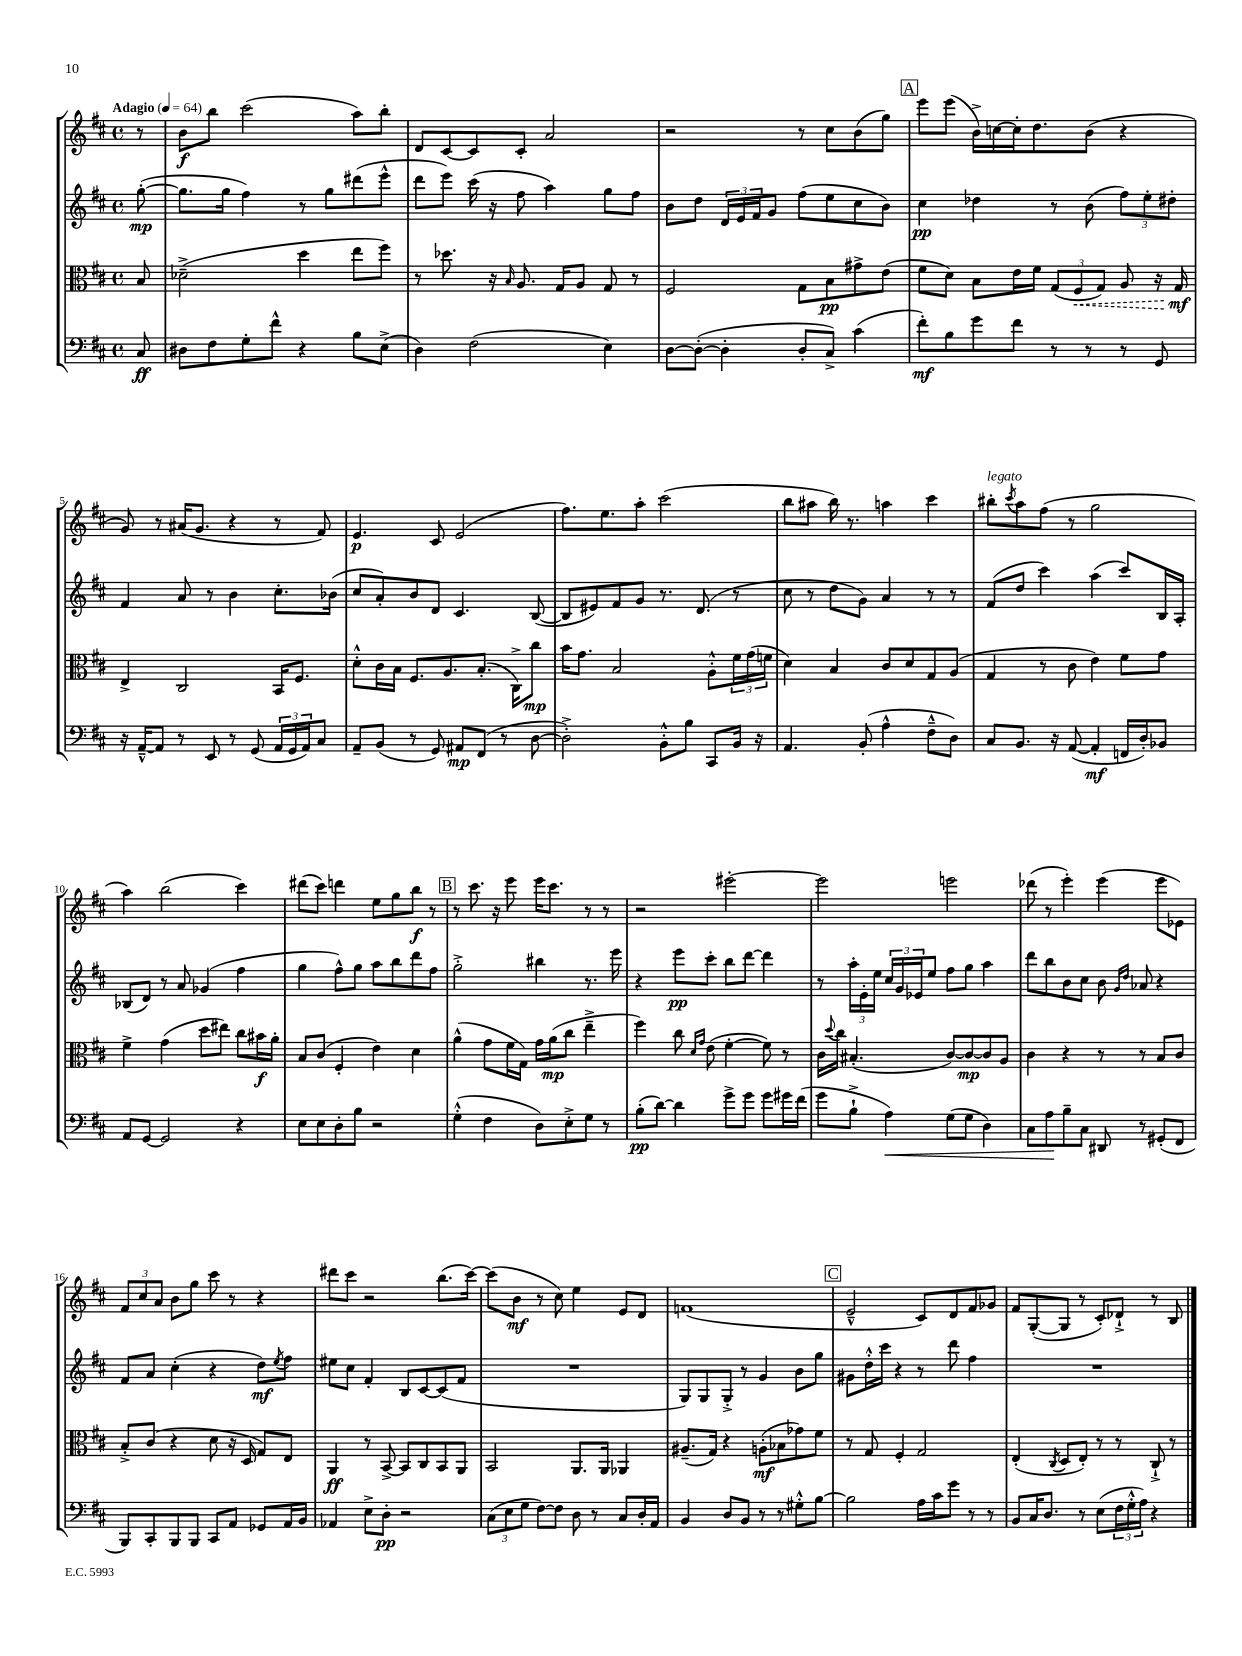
<<
\new StaffGroup <<
\new Staff = "s0" {
    \clef treble \key d \major \defaultTimeSignature \time 4/4 \partial 8 \tempo "Adagio" 4 = 64
    r8 |
    b'8\f b''8 cis'''2( a''8) b''8-. |
    d'8 cis'8~ cis'8 cis'8-. a'2 |
    r2 r8 cis''8 b'8( g''8) |
    \mark \markup { \box "A" } e'''8 e'''8( b'16->) c''16~ c''16-. d''8. b'8( r4 |
    g'8) r8 ais'16( g'8. r4 r8 fis'8) |
    e'4.\p cis'8 e'2( |
    fis''8.) e''8. a''8-. cis'''2( |
    b''8 ais''8 b''16) r8. a''4 cis'''4 |
    bis''8-.^\markup { \italic "legato" } \acciaccatura { cis'''8 } a''8 fis''8( r8 g''2 |
    a''4) b''2( cis'''4) |
    dis'''8( cis'''8) d'''4 e''8 g''8 b''8\f r8 |
    \mark \markup { \box "B" } r8 cis'''8. r16 e'''8 e'''16 cis'''8. r8 r8 |
    r2 eis'''2~-. |
    eis'''2 e'''2 |
    des'''8( r8 e'''4-.) e'''4( e'''8 ees'8) |
    \tuplet 3/2 { fis'8 cis''8 a'8 } b'8 g''8 cis'''8 r8 r4 |
    dis'''8 cis'''8 r2 b''8.( cis'''16~) |
    cis'''8( b'8\mf r8 cis''8) e''4 e'8 d'8 |
    f'1( |
    \mark \markup { \box "C" } e'2---^ cis'8) d'8 fis'8 ges'8 |
    fis'8 g8~-.( g8 r8 cis'8-.) des'8-!-> r8 b8 \bar "|." |
}
\new Staff = "s1" {
    \clef treble \key d \major \defaultTimeSignature \time 4/4 \partial 8
    g''8~-.\mp( |
    g''8. g''16 fis''4) r8 g''8 dis'''8( e'''8-^ |
    d'''8 e'''8) cis'''16( r16 fis''8 a''4) g''8 fis''8 |
    b'8 d''8 \tuplet 3/2 { d'16 e'16 fis'16 } g'8 fis''8( e''8 cis''8 b'8) |
    \mark \markup { \box "A" } cis''4\pp des''4 r8 b'8( \tuplet 3/2 { fis''8) e''8-. dis''8-. } |
    fis'4 a'8 r8 b'4 cis''8.-. bes'16( |
    cis''8 a'8-.) b'8 d'8 cis'4. b8~( |
    b8 eis'8) fis'8 g'8 r8. d'8.( r8 |
    cis''8 r8 d''8 g'8) a'4 r8 r8 |
    fis'8( d''8 cis'''4) a''4( cis'''8) b16 a16-. |
    bes8( d'8) r8 a'8 ges'4( fis''4 |
    g''4 fis''8-^) g''8 a''8 b''8 d'''8 fis''8 |
    \mark \markup { \box "B" } g''2-.-> bis''4 r8. e'''16 |
    r4 e'''8\pp cis'''8-. b''8 d'''8~ d'''4 |
    r8 \tuplet 3/2 { a''16-. e'16-. e''16 } \tuplet 3/2 { cis''16 g'16 ees'16 } e''8 fis''8 g''8 a''4 |
    d'''8 b''8 b'8 cis''8 b'8 \grace { g'16 d''16 } aes'8 r4 |
    fis'8 a'8 cis''4-.( r4 d''8\mf) \acciaccatura { e''8 } fis''8 |
    eis''8 cis''8 fis'4-. b8 cis'8~ cis'8( fis'8 |
    R1 |
    g8) g8 g8-.-> r8 g'4 b'8 g''8 |
    \mark \markup { \box "C" } gis'8 d''16-.-^ cis'''16 r4 r8 d'''8 fis''4 |
    R1 \bar "|." |
}
\new Staff = "s2" {
    \clef alto \key d \major \defaultTimeSignature \time 4/4 \partial 8
    b8 |
    des'2--->( d''4 e''8 fis''8) |
    r8 des''8. r16 \grace { b16 } a8. g16 a8 g8 r8 |
    fis2 g8 b8\pp gis'8-> e'8( |
    \mark \markup { \box "A" } fis'8 d'8) b8 e'16 fis'16 \tuplet 3/2 { g8( \once \override Hairpin.style = #'dashed-line fis8\< g8) } a8 r16 g16\mf\! |
    e4-> cis2 b,16 fis8. |
    d'8-.-^ cis'16 b16 fis8. a8. b8.-.( cis16->) cis''8\mp |
    b'16 g'8. b2 a8-.-^ \tuplet 3/2 { fis'16 g'16( f'16 } |
    d'4) b4 cis'8 d'8 g8 a8( |
    g4 r8 cis'8 e'4) fis'8 g'8 |
    fis'4-> g'4( d''8 eis''8) cis''8 bis'16\f a'16-. |
    b8 cis'8( fis4-. e'4) d'4 |
    \mark \markup { \box "B" } a'4-^( g'8 fis'16 g16) g'16 a'16\mp( cis''8 e''4---> |
    fis''4) cis''8 \grace { d'16 g'16 } e'8( fis'4~-. fis'8) r8 |
    cis'16 \appoggiatura { d''8 } cis''16 bis4.-.( cis'8~) cis'8~\mp cis'8 a8 |
    cis'4 r4 r8 r8 b8 cis'8 |
    b8-.-> cis'8( r4 d'8 r16 d16 g8) e8 |
    a,4\ff r8 b,8~-> b,8 cis8 b,8 a,8 |
    b,2 a,8. a,16 aes,4 |
    ais8.--( g16) r4 a8-.\mf( bes8 ges'8) fis'8 |
    \mark \markup { \box "C" } r8 g8 fis4-. g2 |
    e4-.( \acciaccatura { cis8 } d8 e8-.) r8 r8 cis8-!-> r8 \bar "|." |
}
\new Staff = "s3" {
    \clef bass \key d \major \defaultTimeSignature \time 4/4 \partial 8
    cis8\ff |
    dis8 fis8 g8-. fis'8-^ r4 b8 e8->( |
    d4) fis2( e4) |
    d8~ d8~-.( d4-. d8-. cis8->) cis'4( |
    \mark \markup { \box "A" } fis'8-.\mf) b8 g'8 fis'8 r8 r8 r8 g,8 |
    r16 a,16~---^ a,8 r8 e,8 r8 g,8( \tuplet 3/2 { a,16 g,16 a,16) } cis8 |
    a,8-- b,8( r8 g,8) ais,8\mp fis,8( r8 d8~ |
    d2-.->) b,8-.-^ b8 cis,8 b,16 r16 |
    a,4. b,8-.( a4-^ fis8---^ d8) |
    cis8 b,8. r16 a,8~( a,4-.\mf f,16 d16-.) bes,8 |
    a,8 g,8~ g,2 r4 |
    e8 e8 d8-. b8 r2 |
    \mark \markup { \box "B" } g4-.-^( fis4 d8) e8-.-> g8 r8 |
    b8-.\pp( d'8~) d'4 g'8-> g'8 g'8 gis'16 fis'16( |
    g'8 b8-!-> a4\<) g8( g8 d4) |
    cis8 a8\! b8-- cis8 dis,8 r8 gis,8-.( fis,8 |
    b,,8) cis,8-. b,,8 b,,8 cis,8 a,8 ges,8 a,16 b,16 |
    aes,4 e8-> d8-.\pp r2 |
    \tuplet 3/2 { cis8( e8 g8 } fis8~) fis8 d8 r8 cis8 d16-. a,16 |
    b,4 d8 b,8 r8 r8 gis8-.-^ b8~ |
    \mark \markup { \box "C" } b2 a16 cis'16 g'8 r8 r8 |
    b,8 cis16 d8. r8 e8( \tuplet 3/2 { fis16 g16-.-^ a16) } r4 \bar "|." |
}
>>
>>
